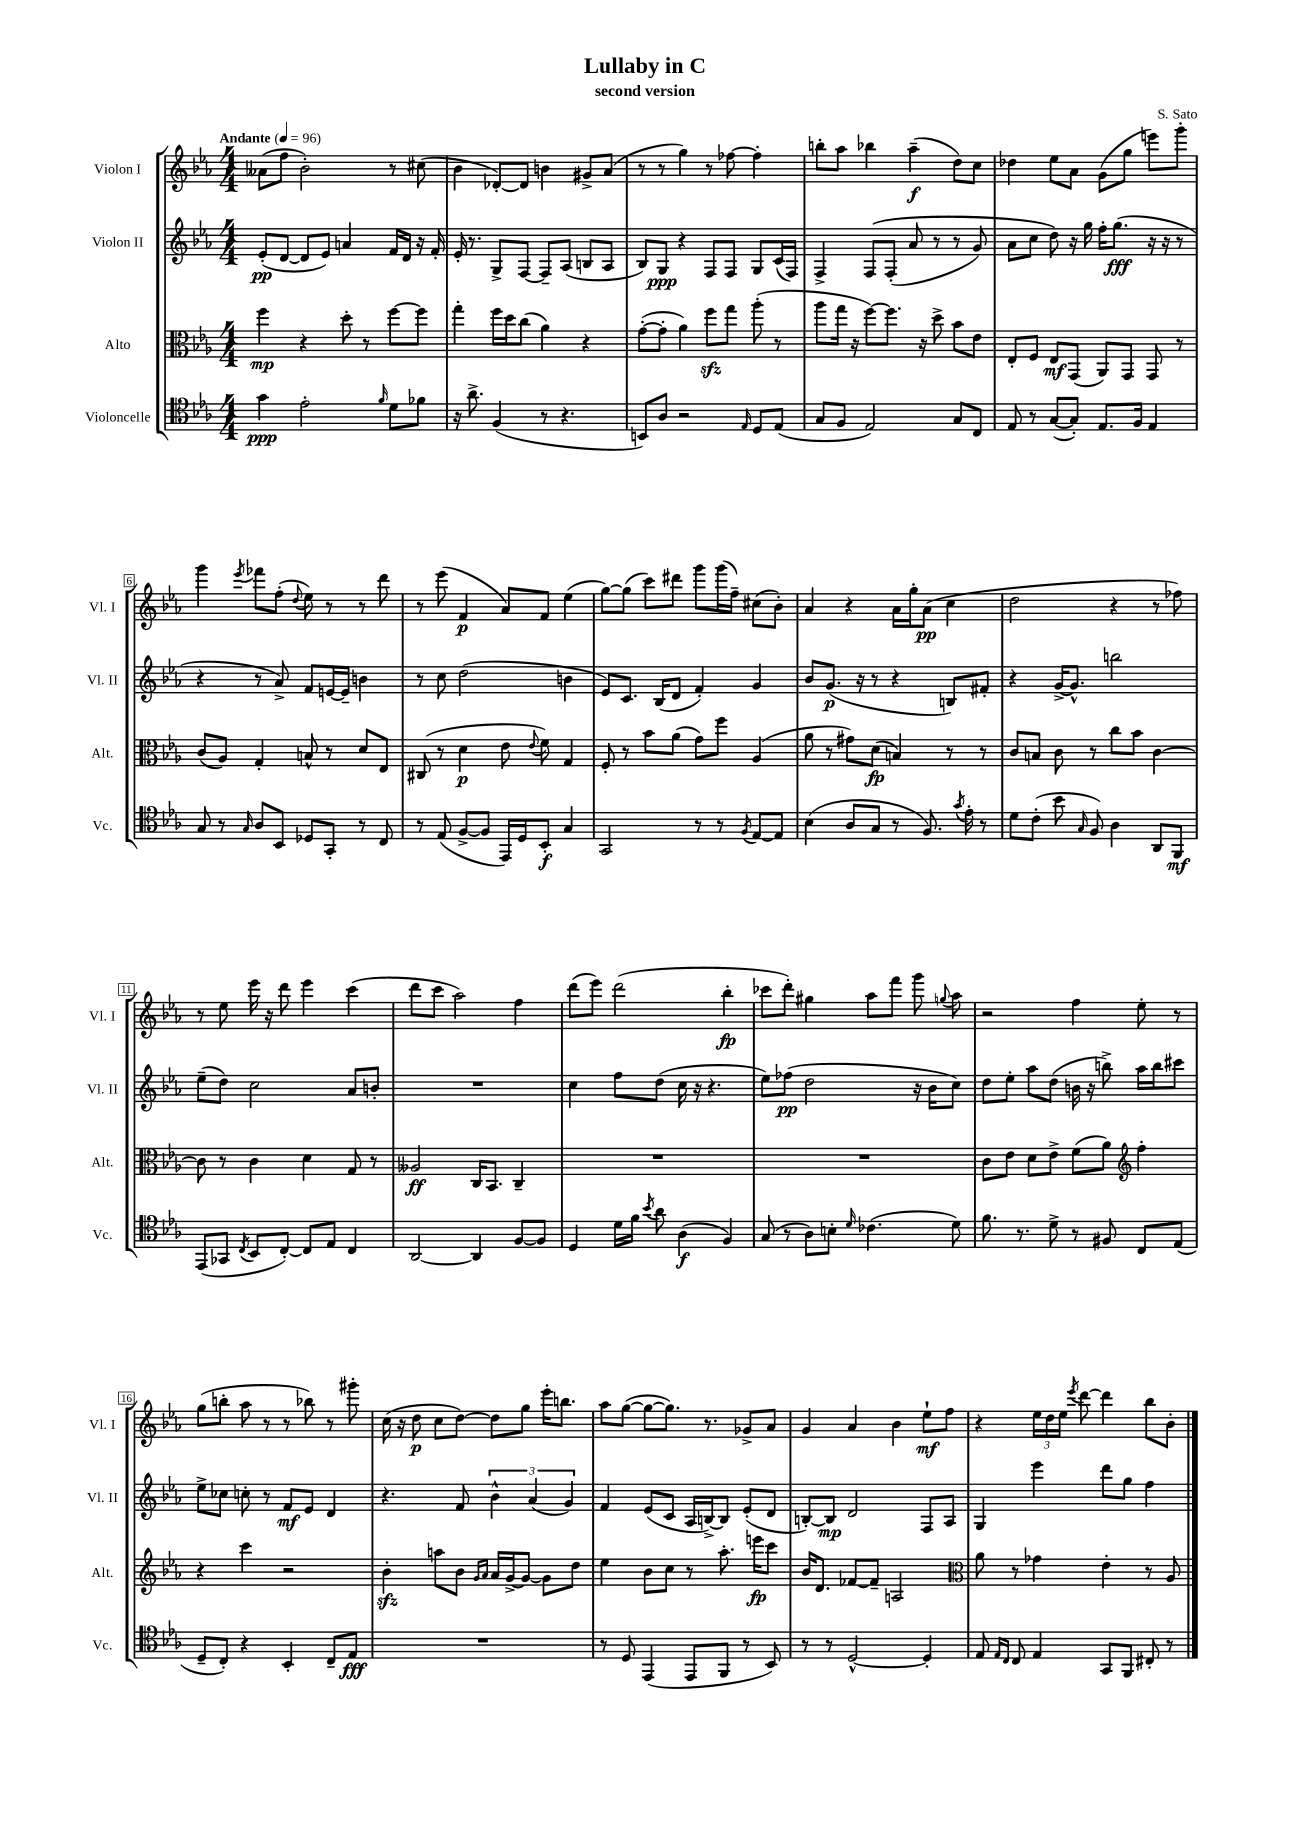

**kern	**kern	**kern	**kern
*staff4	*staff3	*staff2	*staff1
*clefC4	*clefC3	*clefG2	*clefG2
*k[b-e-a-]	*k[b-e-a-]	*k[b-e-a-]	*k[b-e-a-]
*M4/4	*M4/4	*M4/4	*M4/4
*MM96	*MM96	*MM96	*MM96
4g	4ff	(8e-'	(8a--
.	.	[8d	8ff
2e-'	4r	8d]	2b-')
.	.	8e-)	.
.	8dd'	4a	.
.	8r	.	.
16qqf	.	.	.
8d	[8ff	16f	8r
.	.	16d	.
8f-	8ff]	16r	(8cc#
.	.	16f'	.
=	=	=	=
16r	4gg'	16e-'	4b-
8.a-^	.	8.r	.
(4F	16ff	8G^	[8d-')
.	16dd	.	.
.	(8cc	[8F	8d-]
8r	4a-)	8F~]	4b
4.r	.	(8A-	.
.	4r	8B	8g#^
.	.	8A-	(8a-
=	=	=	=
8BB)	([8g'	8B-)	8r
8A-	8g']	8G	8r
2r	4a-)	4r	4gg)
.	8ff	8F	8r
.	8gg	8F	[8ff-
16qqE-	.	.	.
8D	(8aa-'	8G	4ff-']
(8E-	8r	(16c	.
.	.	16F)	.
=	=	=	=
8G	8aa-	4F^	8bb'
8F	16gg	.	8aa-
.	16r	.	.
2E-)	[8ff)	&(8F	4bb-
.	8.ff]	(8F'	.
.	.	8a-	(4aa-~
.	16r	.	.
.	8dd^	8r	.
8G	8b-	8r	8dd)
8C	8e-	8g)	8cc
=	=	=	=
8E-	8E-'	8a-	4dd-
8r	8F	8cc	.
([8G	8E-	8dd&)	8ee-
8G'])	(8GG	16r	8a-
.	.	16gg	.
8.E-	8AA-)	16ff'	(8g
.	.	(8.gg	.
.	8GG	.	8gg
16F	.	.	.
4E-	8GG	16r	8eee)
.	.	16r	.
.	8r	8r	8ggg'
=	=	=	=
8G	(8c	4r	4ggg
8r	8A-)	.	.
16qqG	.	.	8qeee-
8A-	4G'	8r	8fff-
8BB-	.	8a-^)	(8ff'
.	.	.	8qqdd
8D-	8B^^	8f	8ee-)
8GG'	8r	[16e	8r
.	.	16e~]	.
8r	8d	4b	8r
8C	8E-	.	8ddd
=	=	=	=
8r	(8C#	8r	8r
(8E-	8r	8cc	(8eee-
[8F^	4d	(2dd	4f
8F]	.	.	.
16EE-)	8e-	.	8a-)
16D	.	.	.
.	8qqe-	.	.
8BB-'	8f)	.	8f
4G	4G	4b	(4ee-
=	=	=	=
2GG	8F'	8e-)	[8gg)
.	8r	8.c	(8gg]
.	8b-	.	8ccc)
.	.	(16B-	.
.	(8a-	8d	8ddd#
8r	8g)	4f')	8ggg
8r	8ff	.	(16ggg
.	.	.	16ff~)
8qF	.	.	.
[8E-	(4A-	4g	(8cc#
8E-]	.	.	8b-')
=	=	=	=
(4B-	8a-	8b-	4a-
.	8r	(8.g	.
8A-	8g#)	.	4r
.	.	16r	.
8G	(8d	8r	.
8r	4B)	4r	16a-
.	.	.	16gg'
8.F)	.	.	(8a-
.	8r	8B)	4cc
8qg	.	.	.
16e-'	.	.	.
8r	8r	8f#'	.
=	=	=	=
8d	8c	4r	2dd
(8c'	8B	.	.
8b-	8c	[16g^	.
.	.	8.g^^]	.
16qqG	.	.	.
8F)	8r	.	.
4A-	8cc	2bb	4r
.	8b-	.	.
8AA-	[4c	.	8r
8FF	.	.	8ff-)
=	=	=	=
(8EE-	8c]	(8ee-~	8r
8GG-	8r	8dd)	8ee-
8qC	.	.	.
8BB-	4c	2cc	16eee-
.	.	.	16r
[8C')	.	.	8ddd
8C]	4d	.	4eee-
8E-	.	.	.
4C	8G	8a-	(4ccc
.	8r	8b'	.
=	=	=	=
[2AA-	2A--	1r	8ddd
.	.	.	8ccc
.	.	.	2aa-)
4AA-]	16C	.	.
.	8.BB-	.	.
[8F	4C~	.	4ff
8F]	.	.	.
=	=	=	=
4D	1r	4cc	(8ddd
.	.	.	8eee-)
16d	.	8ff	(2ddd
16f	.	.	.
8qb-	.	.	.
8a-	.	(8dd	.
(4A-	.	16cc	.
.	.	16r	.
.	.	4.r	.
4F)	.	.	4bb-'
=	=	=	=
(8G	1r	8ee-)	8ccc-
8r	.	(8ff-	8ddd')
8A-)	.	2dd	4gg#
8B'	.	.	.
16qqd	.	.	.
(4.c-	.	.	8aa-
.	.	.	8fff
.	.	16r	8ggg
.	.	16b-	.
.	.	.	8qqgg
8d)	.	8cc)	8aa-
=	=	=	=
8.f	8c	8dd	2r
.	8e-	8ee-'	.
8.r	.	.	.
.	8d	8aa-	.
8d^	8e-^	(8dd	.
8r	(8f	16b	4ff
.	.	16r	.
8F#	8a-)	8bb^)	.
*	*clefG2	*	*
8C	4ff'	16aa-	8ee-'
.	.	16bb	.
(8E-	.	8ccc#	8r
=	=	=	=
8D~	4r	8ee-^	(8gg
8C')	.	8cc-	8bb'
4r	4ccc	8cc'	8aa-
.	.	8r	8r
4BB-'	2r	8f	8r
.	.	8e-	8bb-)
8C~	.	4d	8r
8E-	.	.	8ggg#'
=	=	=	=
1r	4b-'	4.r	(16cc
.	.	.	16r
.	.	.	8dd
.	8aa	.	8cc
.	8b-	8f	[8dd)
.	16qqg	.	.
.	16qqa-	.	.
.	16a-	6b-^^	8dd]
.	[16g^	.	.
.	8g_	.	8gg
.	.	(6a-	.
.	8g]	.	16eee-'
.	.	.	8.bb
.	.	6g)	.
.	8dd	.	.
=	=	=	=
8r	4ee-	4f	8aa-
8D	.	.	([8gg
(4EE-	8b-	(8e-	8gg_
.	8cc	8c	8.gg])
8EE-	8r	16A-	.
.	.	[16B^)	8.r
8FF	8.aa-'	8B]	.
8r	.	(8e-'	8g-^
.	16eee	.	.
8BB-)	8ccc	8d	8a-
=	=	=	=
8r	16b-	[8B')	4g
.	8.d	.	.
8r	.	8B]	.
[2D^^	[8f-	2d	4a-
.	8f-~]	.	.
.	2A	.	4b-
4D']	.	8F	8ee-`
.	.	8A-	8ff
=	=	=	=
*	*clefC3	*	*
8E-	8a-	4G	4r
16qqE-	.	.	.
16qqC	.	.	.
8C	8r	.	.
4E-	4g-	4eee-	24ee-
.	.	.	24dd
.	.	.	24ee-
.	.	.	8qeee-
.	.	.	[8ddd
8GG	4e-'	8ddd	4ddd]
8FF	.	8gg	.
8C#'	8r	4ff	8bb-
8r	8A-	.	8b-'
==	==	==	==
*-	*-	*-	*-
